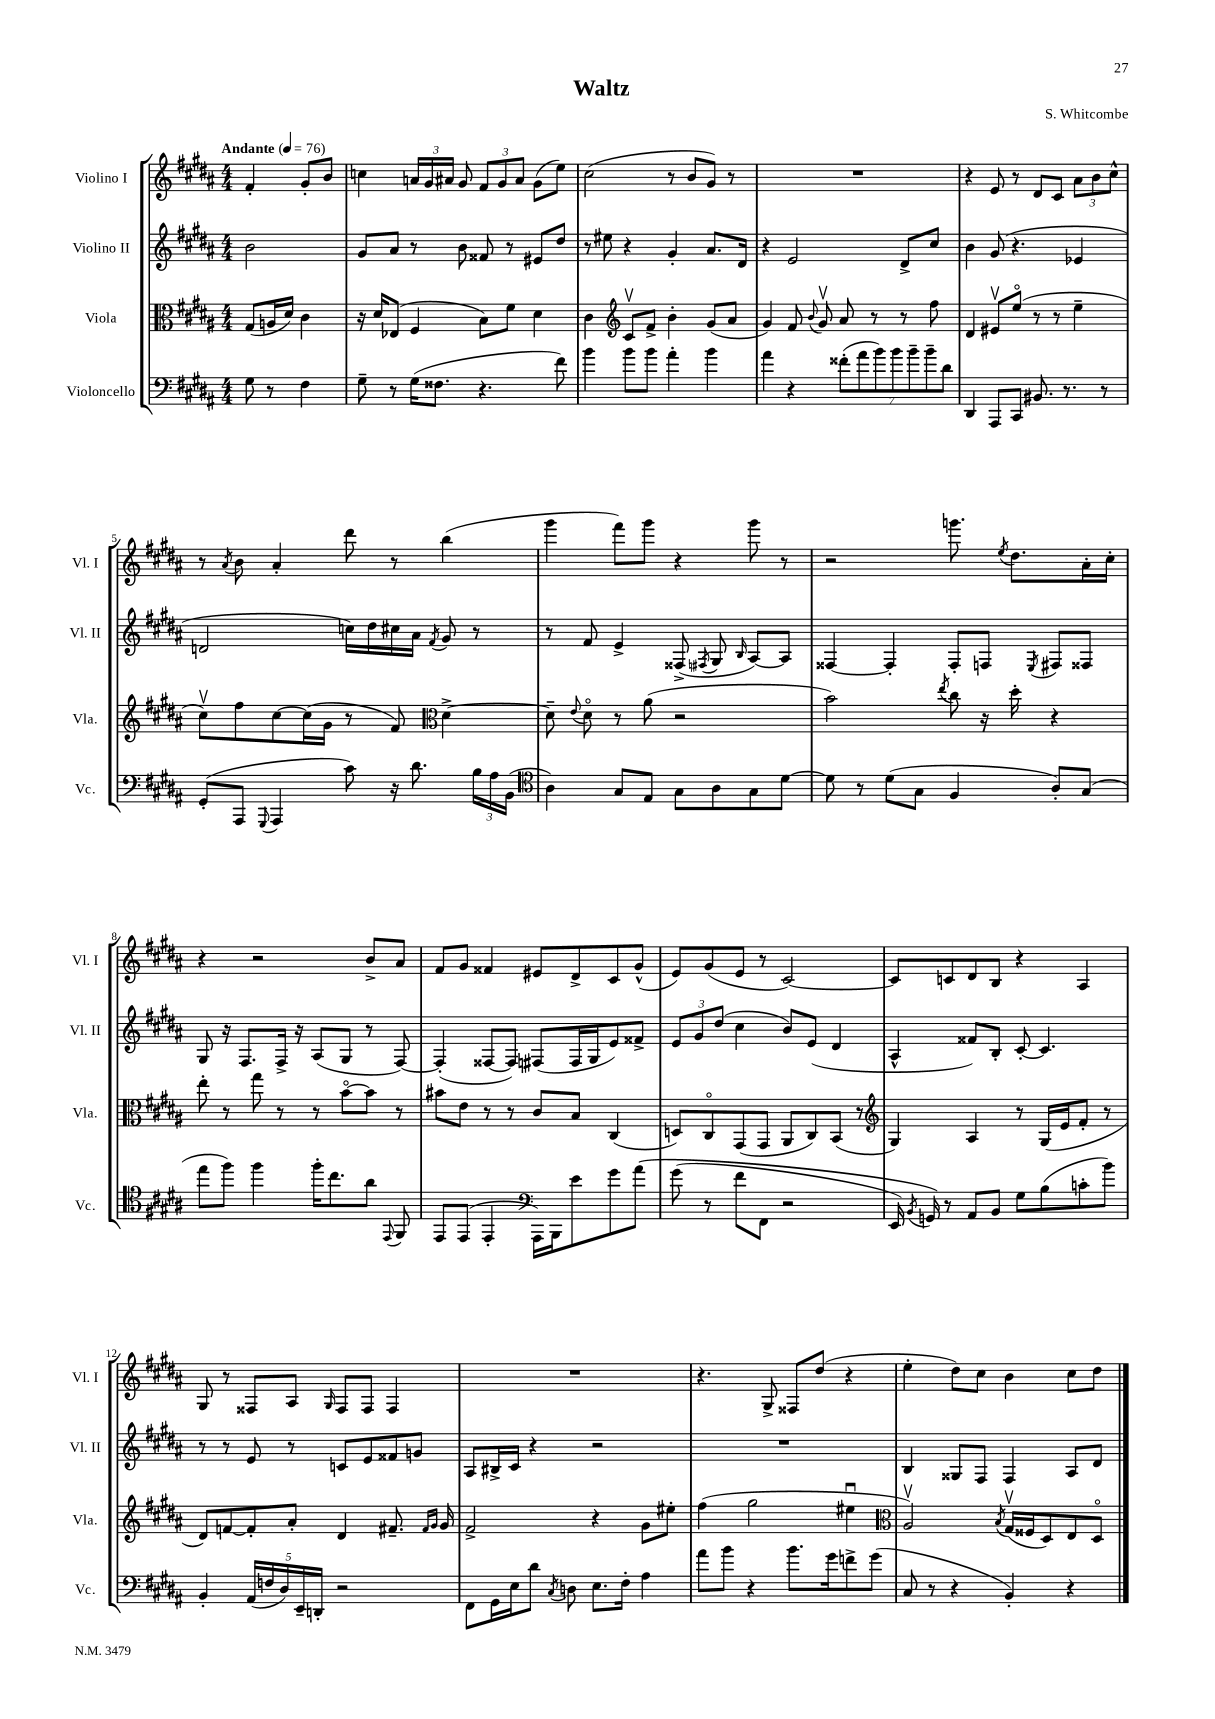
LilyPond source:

\header { title = "Waltz" composer = "S. Whitcombe" }
<<
\new StaffGroup <<
\new Staff = "s0" \with { instrumentName = "Violino I" shortInstrumentName = "Vl. I" } {
    \clef treble \key b \major \numericTimeSignature \time 4/4 \partial 2 \tempo "Andante" 4 = 76
    \autoBeamOff fis'4-. gis'8[-. b'8] |
    c''4 \tuplet 3/2 { a'16[ gis'16 ais'16] } gis'8 \tuplet 3/2 { fis'8[ gis'8 ais'8] } gis'8[( e''8]) |
    cis''2( r8 b'8[ gis'8]) r8 |
    R1 |
    r4 e'8 r8 dis'8[ cis'8] \tuplet 3/2 { ais'8[ b'8 cis''8]-^ } |
    r8 \acciaccatura { ais'8 } b'8 ais'4-. dis'''8 r8 b''4( |
    gis'''4 fis'''8[) gis'''8] r4 gis'''8 r8 |
    r2 g'''8. \acciaccatura { e''8 } dis''8.[ ais'16-. cis''16]-. |
    r4 r2 b'8[-> ais'8] |
    fis'8[ gis'8] fisis'4 eis'8[ dis'8-> cis'8 gis'8]-^( |
    e'8[) gis'8( e'8] r8 cis'2~) |
    cis'8[ c'8 dis'8 b8] r4 ais4 |
    gis8 r8 fisis8[ ais8] \grace { gis16 } fisis8[ fisis8] fisis4 |
    R1 |
    r4. gis8-> fisis8[ dis''8]( r4 |
    e''4-. dis''8[) cis''8] b'4 cis''8[ dis''8] \bar "|." |
}
\new Staff = "s1" \with { instrumentName = "Violino II" shortInstrumentName = "Vl. II" } {
    \clef treble \key b \major \numericTimeSignature \time 4/4 \partial 2
    \autoBeamOff b'2 |
    gis'8[ ais'8] r8 b'8 fisis'8 r8 eis'8[ dis''8] |
    r8 eis''8 r4 gis'4-. ais'8.[ dis'16] |
    r4 e'2 dis'8[-> cis''8] |
    b'4 gis'8( r4. ees'4 |
    d'2 c''16[) dis''16 cis''16 ais'16] \acciaccatura { fis'8 } gis'8 r8 |
    r8 fis'8 e'4-> fisis8->( \acciaccatura { fis8 } gis8 \grace { b16 } ais8[~) ais8] |
    fisis4~ fisis4-. fisis8[-. f8] \acciaccatura { e8 } fis8[ fisis8] |
    gis8 r16 fis8.[ fis16]-> r16 ais8[( gis8] r8 fis8~) |
    fis4-.( fisis8[~ fisis8]) fis8[( fis16 gis16 e'8) fisis'8]-> |
    \tuplet 3/2 { e'8[ gis'8 dis''8]( } cis''4 b'8[) e'8]( dis'4 |
    ais4-^ fisis'8[) b8]-. cis'8~-. cis'4. |
    r8 r8 e'8 r8 c'8[ e'8 fisis'8 g'8] |
    ais8[ bis16-> cis'16] r4 r2 |
    R1 |
    b4 gisis8[ fis8] fis4 ais8[ dis'8] \bar "|." |
}
\new Staff = "s2" \with { instrumentName = "Viola" shortInstrumentName = "Vla." } {
    \clef alto \key b \major \numericTimeSignature \time 4/4 \partial 2
    \autoBeamOff gis8[( a16 dis'16]) cis'4 |
    r16 dis'16[ ees8]( fis4 b8[) fis'8] dis'4 |
    cis'4 \clef treble cis'8[\upbow fis'8]-> b'4-. gis'8[( ais'8] |
    gis'4) fis'8 \appoggiatura { b'8 } gis'8\upbow ais'8 r8 r8 fis''8 |
    dis'4 eis'8[\upbow e''8]\flageolet( r8 r8 e''4-- |
    cis''8[\upbow) fis''8 cis''8~ cis''16( gis'16] r8 fis'8) \clef alto dis'4~-> |
    dis'8-- \appoggiatura { e'8 } dis'8\flageolet r8 ais'8( r2 |
    b'2) \acciaccatura { e''8 } cis''8 r16 dis''16-. r4 |
    e''8-. r8 gis''8 r8 r8 b'8[~\flageolet b'8] r8 |
    bis'8[ e'8] r8 r8 cis'8[ b8] cis4( |
    d8[) cis8\flageolet gis,8( gis,8] ais,8[ cis8) b,8]( r8 |
    \clef treble gis4) ais4 r8 gis16[( e'16 fis'8]-. r8 |
    dis'8[) f'8~ f'8-. ais'8]-. dis'4 fis'8.-- \grace { fis'16[ gis'16] } gis'16 |
    fis'2-> r4 gis'8[ eis''8]-. |
    fis''4( gis''2 eis''4\downbow |
    \clef alto ais2\upbow) \acciaccatura { b8 } gis16[\upbow( fisis16 dis8) e8 dis8]\flageolet \bar "|." |
}
\new Staff = "s3" \with { instrumentName = "Violoncello" shortInstrumentName = "Vc." } {
    \clef bass \key b \major \numericTimeSignature \time 4/4 \partial 2
    \autoBeamOff gis8 r8 fis4 |
    gis8-- r8 gis16[( fisis8.] r4. fis'8) |
    b'4 b'8[ b'8] ais'4-. b'4 |
    ais'4 r4 \tuplet 7/4 { fisis'8[-.( ais'8 b'8) b'8 b'8-- b'8-- dis'8] } |
    dis,4 ais,,8[ cis,8] bis,8. r8. r8 |
    gis,8[-.( ais,,8] \appoggiatura { gis,,8 } ais,,4 cis'8) r16 dis'8. \tuplet 3/2 { b16[ ais16 b,16]( } |
    \clef tenor ais4) gis8[ e8] gis8[ ais8 gis8 dis'8]~ |
    dis'8 r8 dis'8[( gis8] fis4 ais8[-.) gis8]( |
    e''8[ fis''8]) fis''4 fis''16[-. cis''8. ais'8] \appoggiatura { e,8 } fis,8 |
    e,8[ e,8]( e,4-. \clef bass ais,,16[) b,,16 e'8 gis'8 ais'8]\( |
    gis'8( r8 fis'8[ fis,8] r2 |
    e,16) \acciaccatura { b,8 } g,16\) r8 ais,8[ b,8] gis8[ b8( c'8-. b'8]) |
    b,4-. \tuplet 5/4 { ais,16[( f16 dis16) e,16-- d,16]-. } r2 |
    fis,8[ gis,16 e16 dis'8] \acciaccatura { cis8 } d8 e8.[ fis16]-. ais4 |
    ais'8[ b'8] r4 b'8.[ gis'16 f'8-> gis'8]( |
    cis8 r8 r4 b,4-.) r4 \bar "|." |
}
>>
>>
